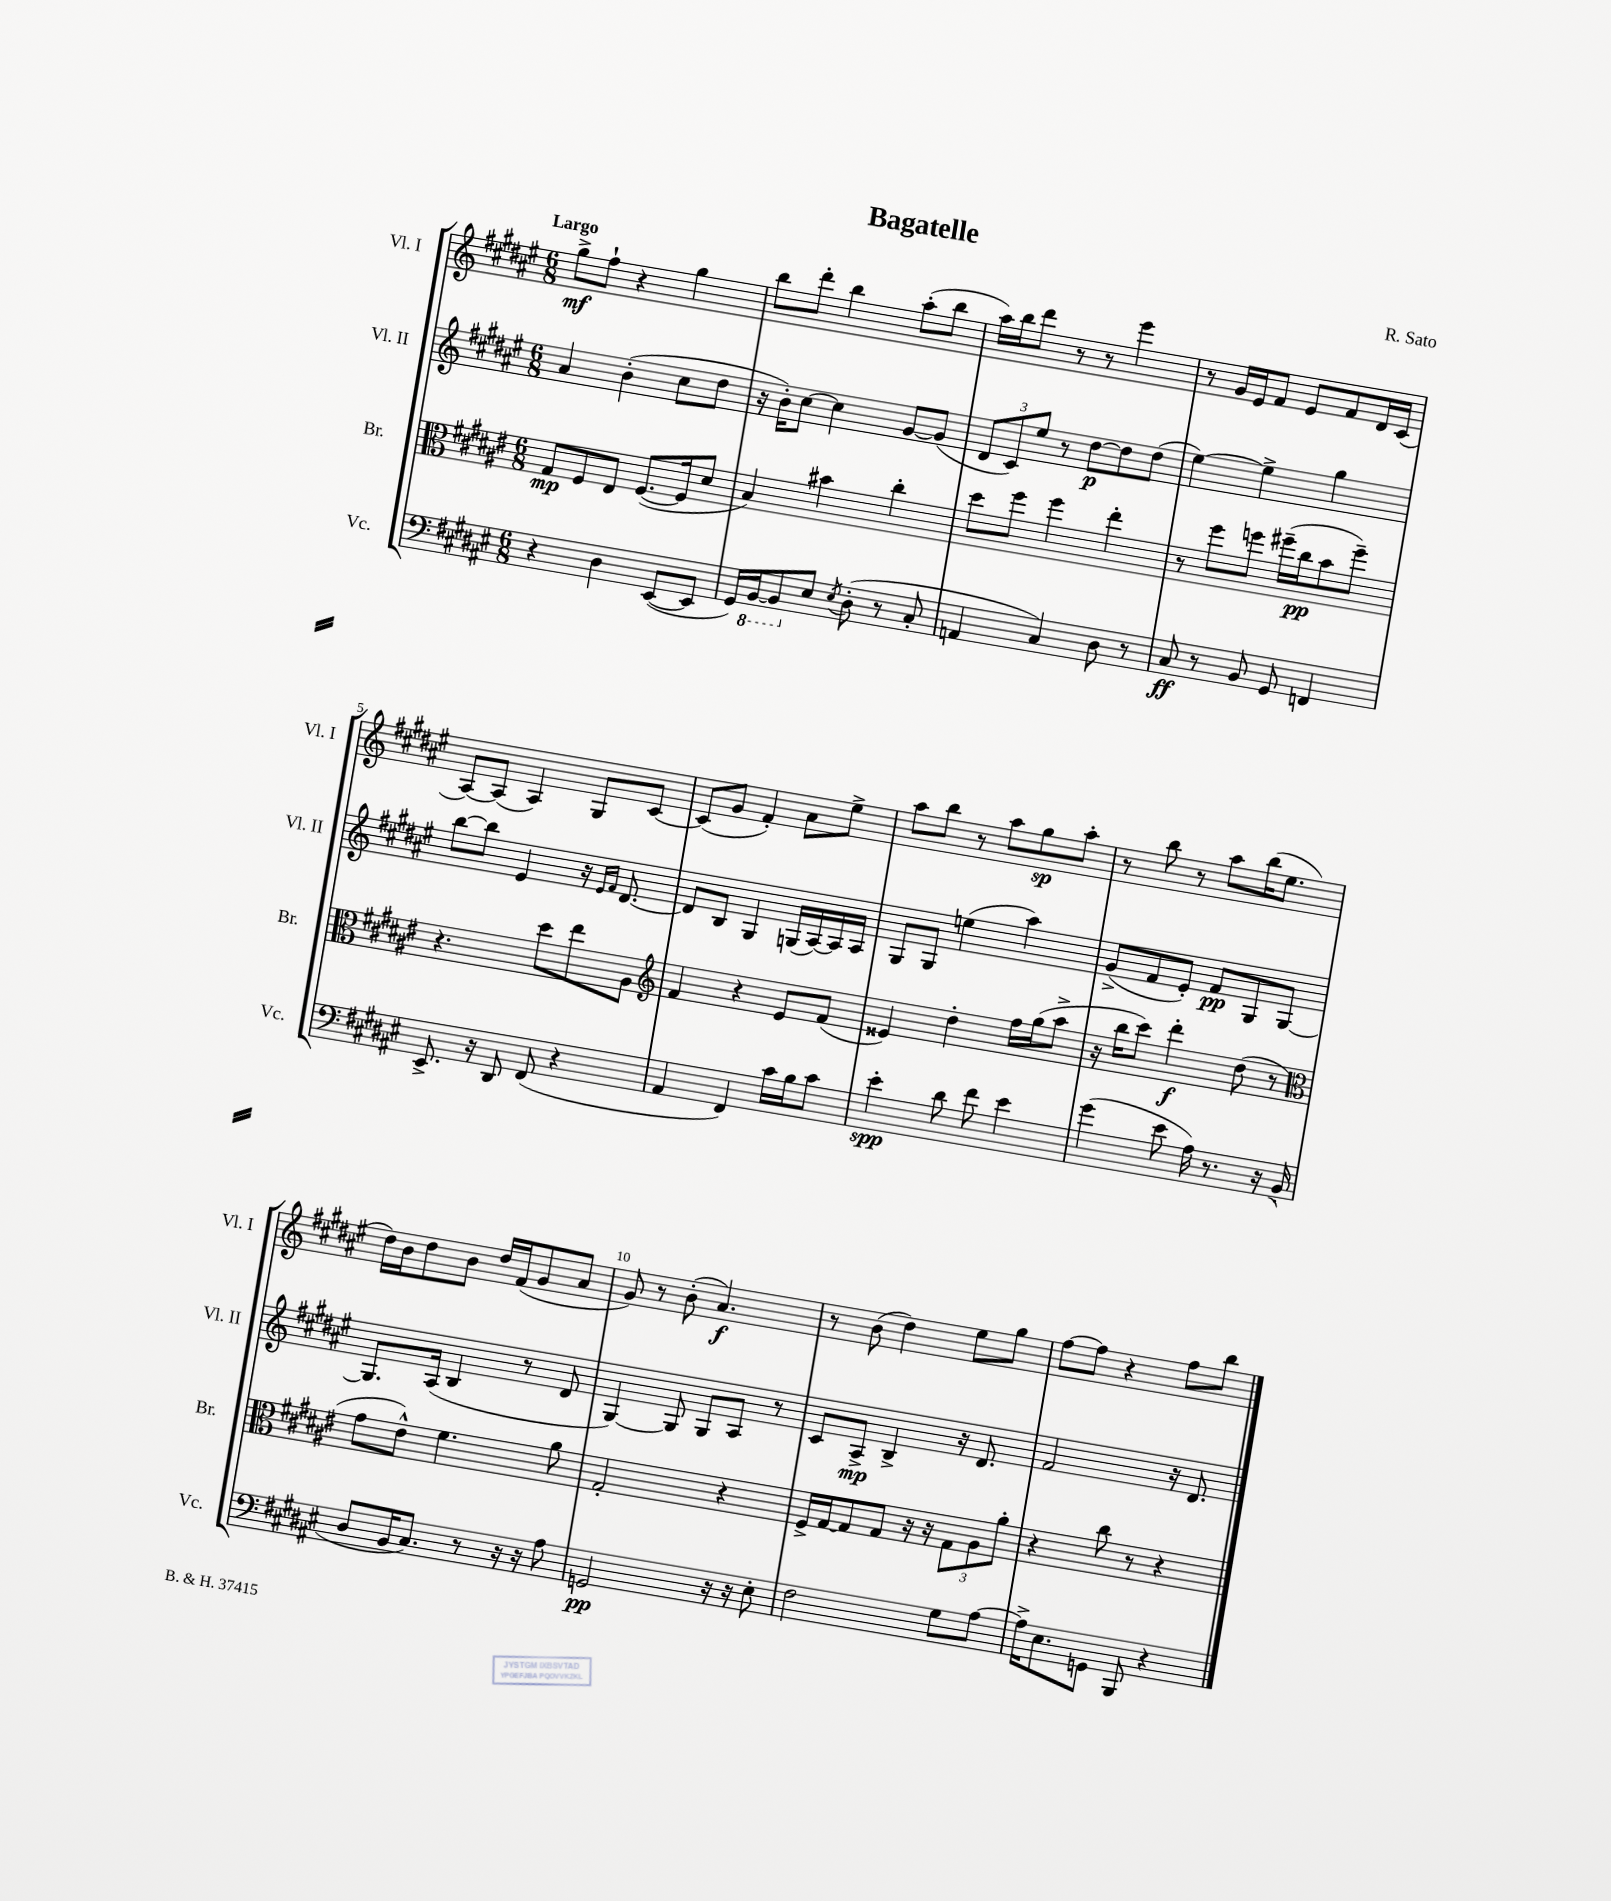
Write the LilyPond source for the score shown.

\header { title = "Bagatelle" composer = "R. Sato" }
<<
\new StaffGroup <<
\new Staff = "s0" \with { instrumentName = "Vl. I" shortInstrumentName = "Vl. I" } {
    \clef treble \key fis \major \numericTimeSignature \time 6/8 \tempo "Largo"
    gis''8->\mf fis''8-! r4 gis''4 |
    b''8 dis'''8-. b''4 ais''8-.( b''8 |
    ais''16) b''16 dis'''8 r8 r8 eis'''4 |
    r8 gis'16 eis'16 fis'8 eis'8 fis'8 dis'16 cis'16( |
    ais8~) ais8( ais4) gis8 cis'8~ |
    cis'8( gis'8 fis'4-.) ais'8 eis''8-> |
    ais''8 b''8 r8 ais''8 gis''8\sp ais''8-. |
    r8 b''8 r8 ais''8 b''16( eis''8. |
    dis''16) b'16 dis''8 b'8 dis''16 fis'16( gis'8 ais'8 |
    gis'8) r8 b'8-.( ais'4.\f) |
    r8 b'8( dis''4) eis''8 gis''8 |
    fis''8~ fis''8 r4 fis''8 b''8 \bar "|." |
}
\new Staff = "s1" \with { instrumentName = "Vl. II" shortInstrumentName = "Vl. II" } {
    \clef treble \key fis \major \numericTimeSignature \time 6/8
    ais'4 b'4-.( cis''8 dis''8 |
    r16 b'16-.) cis''8~ cis''4 gis'8~ gis'8( |
    \tuplet 3/2 { dis'8 cis'8) eis''8 } r8 dis''8~\p dis''8 dis''8( |
    eis''4~) eis''4-> gis''4 |
    b''8~ b''8 eis'4 r16 \grace { eis'16 fis'16 } dis'8.~ |
    dis'8 b8 gis4 g16( ais16~) ais16 ais16 |
    gis8 gis8 e''4( ais''4) |
    gis'8->( fis'8 eis'8-.) fis'8\pp gis8 gis8~ |
    gis8. ais16( b4 r8 dis'8 |
    gis4~) gis8 gis8 ais8 r8 |
    cis'8 ais8->\mp b4-> r16 dis'8. |
    fis'2 r16 dis'8. \bar "|." |
}
\new Staff = "s2" \with { instrumentName = "Br." shortInstrumentName = "Br." } {
    \clef alto \key fis \major \numericTimeSignature \time 6/8
    gis8\mp fis8 eis8 fis8.~( fis16 dis'8 |
    b4) bis'4 cis''4-. |
    dis''8 fis''8 fis''4 eis''4-. |
    r8 fis''8 f''8 fis''16--( cis''16\pp b'8 fis''8--) |
    r4. dis''8 eis''8 ais8 |
    \clef treble fis'4 r4 eis'8 fis'8( |
    eisis'4) dis''4-. fis''16 gis''16( ais''8-> |
    r16 b''16 cis'''8) dis'''4-.\f dis''8( r8 |
    \clef alto gis'8 eis'8-^) fis'4. ais'8 |
    gis2-. r4 |
    fis16-> gis16~ gis8 gis8 r16 r16 \tuplet 3/2 { gis8 ais8 ais'8-. } |
    r4 cis''8 r8 r4 \bar "|." |
}
\new Staff = "s3" \with { instrumentName = "Vc." shortInstrumentName = "Vc." } {
    \clef bass \key fis \major \numericTimeSignature \time 6/8
    r4 dis4 eis,8~( eis,8 |
    gis,16) \ottava #-1 b,,16~ b,,8 \ottava #0 eis8 \acciaccatura { eis8 } dis8-.( r8 cis8-. |
    a,4 cis4) dis8 r8 |
    cis8\ff r8 b,8 gis,8 f,4 |
    eis,8.-> r16 dis,8 fis,8( r4 |
    ais,4 fis,4) cis'16 b16 cis'8 |
    eis'4-.\spp dis'8 fis'8 eis'4 |
    gis'4( eis'8 ais16) r8. r16 b,16-.( |
    dis8 b,16 cis8.) r8 r16 r16 ais8 |
    g,2\pp r16 r16 eis8-. |
    fis2 gis8 ais8~ |
    ais16-> eis8. g,8 b,,8 r4 \bar "|." |
}
>>
>>
\layout { \context { \Score \override BarNumber.break-visibility = ##(#f #t #t) barNumberVisibility = #(every-nth-bar-number-visible 5) } }
